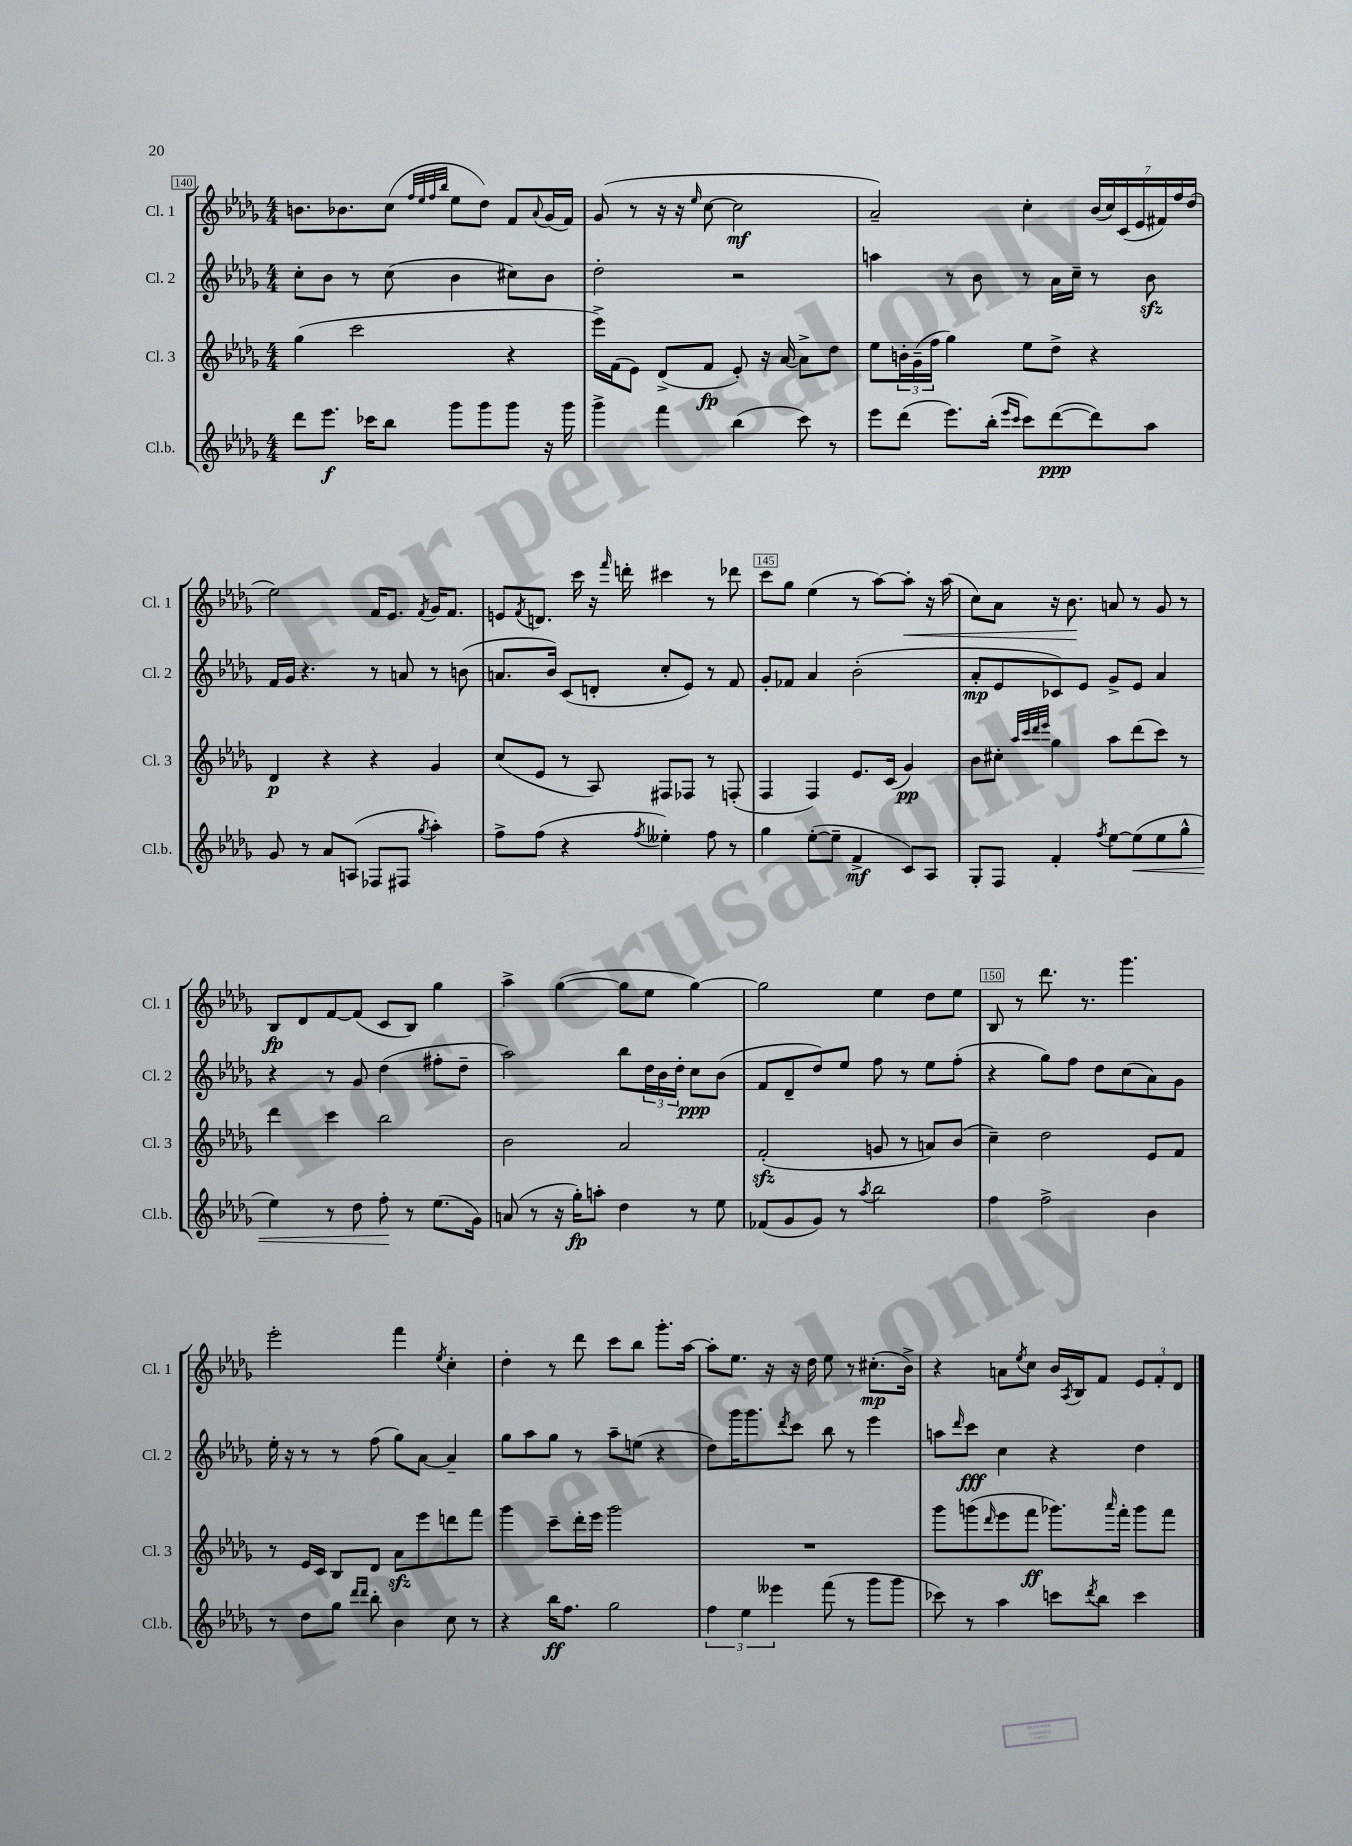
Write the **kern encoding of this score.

**kern	**kern	**kern	**kern
*staff4	*staff3	*staff2	*staff1
*clefG2	*clefG2	*clefG2	*clefG2
*k[b-e-a-d-g-]	*k[b-e-a-d-g-]	*k[b-e-a-d-g-]	*k[b-e-a-d-g-]
*M4/4	*M4/4	*M4/4	*M4/4
8ddd-\L	(4gg-\	8cc'\L	8.b\L
8.eee-\J	.	8b-\J	.
.	.	.	8.b-\
.	2ccc\	8r	.
16ccc-\LK	.	.	.
8bb-\J	.	(8cc\	(8cc\J
.	.	.	32qqff/LLL
.	.	.	32qqee-/
.	.	.	32qqff/
.	.	.	32qqbb-/JJJ
8ggg-\L	.	4b-\	8ee-\L
8ggg-\	.	.	8dd-\J)
8ggg-\J	4r	8cc#\L)	8f/L
.	.	.	8qqa-/
16r	.	8b-\J	(16g-/L
16ggg-\	.	.	16f/JJ)
=	=	=	=
4ggg-^\	16eee-^\LL)	2dd-'\	(8g-/
.	(16f\J	.	.
.	8e-\J)	.	8r
4fff\	(8d-^/L	.	16r
.	.	.	16r
.	.	.	16qqee-/
.	8f/J	.	[8cc\
(4bb-\	8e-'/)	2r	2cc\]
.	16r	.	.
.	[16a-/	.	.
8ccc\)	8a-^\]L	.	.
8r	8dd-\J	.	.
=	=	=	=
8eee-\L	8ee-\L	4aa\	2a-~/)
(8ddd-\J	24b'\L	.	.
.	(24g-~\	.	.
.	24ff\JJ	.	.
8.eee-\L)	4gg-\)	8r	.
.	.	8b-\	.
(16bb-'\Jk	.	.	.
16qqeee-/LL	.	.	.
16qqccc/JJ	.	.	.
8ccc\L)	8ee-\L	8r	4cc'\
([8ddd-\	8dd-^\J	16a-\LL	.
.	.	16cc~\JJ	.
8ddd-\])	4r	8r	(28b-/LL
.	.	.	28cc/)
.	.	.	(28c/
.	.	.	28e-/
8aa-\J	.	8b-\	.
.	.	.	28f#/)
.	.	.	28ff/
.	.	.	(28dd-/JJ
=	=	=	=
8g-/	4d-/	16f/LL	2ee-\)
.	.	16g-/JJ	.
8r	.	4.r	.
8a-/L	4r	.	.
(8A/J	.	.	.
8F-/L	4r	8r	16f/LK
.	.	.	8.e-/J
8F#/J	.	8a/	.
8qgg-/	.	.	8qf/
4aa-'\)	4g-/	8r	16g-/LK
.	.	.	8.f/J
.	.	(8b\	.
=	=	=	=
8ff^\L	(8cc/L	8.a/L	8e/L
.	.	.	8qf/
(8ff\J	8e-/J	.	8.d/J
.	.	16b-/Jk)	.
4r	8r	(8c/L	.
.	.	.	16ccc\
.	8A-/)	8d'/J	16r
.	.	.	16qqfff/
.	.	.	16ddd'\
8qff/	.	.	.
4ee--'\)	8F#/L	8cc'/L	4ccc#\
.	8F-/J	8e-/J)	.
8ff\	8r	8r	8r
8r	(8F'/	8f/	8ddd-\
=	=	=	=
4gg-\	4F/	8g-'/L	8ccc\L
.	.	8f-/J	8gg-\J
([8ee-'\L	4F/)	4a-/	(4ee-\
8ee-~\]J	.	.	.
4f^/	8.e-/L	(2b-'\	8r
.	.	.	[8aa-\L)
.	(16c/Jk	.	.
8c/L)	4g-/)	.	8aa-'\]J
8A-/J	.	.	16r
.	.	.	(16aa-\
=	=	=	=
8G-'/L	8b-\L	8a-'/L	8cc\L)
8F/J	8cc#'\J	8e-/	8a-\J
.	32qqaa-/LLL	.	.
.	32qqccc/	.	.
.	32qqddd-/	.	.
.	32qqeee-/JJJ	.	.
4f'/	4gg-\	8c-/)	16r
.	.	.	8.b-\
.	.	8e-/J	.
8qff/	.	.	.
[8ee-\L	8aa-\L	8g-^/L	8a/
(8ee-\]	(8ddd-\	8e-/J	8r
8ee-\	8ccc\J)	4a-/	8g-/
8gg-^^\J	8r	.	8r
=	=	=	=
4ee-\)	4ddd-\	4r	8B-/L
.	.	.	8d-/
8r	4ccc\	8r	[8f/
8dd-\	.	8g-/	(8f/]J
8ff'\	2bb-\	(4dd-\	8c/L
8r	.	.	8B-/J)
(8.ee-\L	.	8ff#'\L	4gg-\
.	.	8dd-~\J	.
16g-\Jk)	.	.	.
=	=	=	=
(8a/	2b-\	2aa-\)	4aa-^\
8r	.	.	.
16r	.	.	([4gg-\
16gg-'\LK)	.	.	.
8aa'\J	.	.	.
4dd-\	2a-/	8bb-\L	8gg-\]L
.	.	24dd-\L	8ee-\J
.	.	24b-\	.
.	.	24dd-'\JJ	.
8r	.	8cc\L	[4gg-\)
8ee-\	.	(8b-\J	.
=	=	=	=
(8f-/L	(2f'/	8f/L	2gg-\]
8g-/	.	8d-~/	.
8g-/J)	.	8dd-/)	.
8r	.	8ee-/J	.
8qaa-/	.	.	.
2bb-\	8g/	8ff\	4ee-\
.	8r	8r	.
.	8a/L)	8ee-\L	8dd-\L
.	(8b-/J	(8ff'\J	8ee-\J
=	=	=	=
4ff\	4cc~\)	4r	8B-/
.	.	.	8r
2ff^\	2dd-\	8gg-\L)	8.ddd-\
.	.	8ff\J	.
.	.	.	8.r
.	.	8dd-\L	.
.	.	(8cc\	4.ggg-\
4b-\	8e-/L	8a-\)	.
.	8f/J	8g-\J	.
=	=	=	=
8r	8r	16ee-'\	2eee-'\
.	.	16r	.
8dd-\L	16e-/LL	8r	.
.	16c/JJ	.	.
8gg-\J	8B-/L	8r	.
16qqddd-/LL	.	.	.
16qqddd-/JJ	.	.	.
8bb-'\	8d-/J	(8ff\	.
4b-\	8a-\L	8gg-\L)	4fff\
.	8eee-\	[8a-\J	.
.	.	.	8qee-/
8cc\	8ddd\	4a-~/]	4cc'\
8r	8fff\J	.	.
=	=	=	=
4r	4ggg-\	8gg-\L	4dd-'\
.	.	8aa-\	.
16bb-\LK	8ccc~\L	8gg-\J	8r
8.ff\J	.	.	.
.	16ddd-'\L	8r	8ddd-\
.	16eee-\JJ	.	.
2gg-\	2ggg-\	8aa-~\L	8ccc\L
.	.	(8ee\J	8bb-\J
.	.	4r	8.ggg-'\L
.	.	.	[16aa-\Jk
=	=	=	=
6ff\	1r	8dd-\L)	8aa-'\]L
.	.	16ggg-\K	8.ee-\J
6ee-\	.	.	.
.	.	8.ggg-\	.
.	.	.	16r
6eee--\	.	.	.
.	.	8qddd-/	.
.	.	8ccc\J	16r
.	.	.	16dd-\
(8fff\	.	8bb-\	8ee-\
8r	.	8r	8r
8ggg-\L	.	4eee-\	(8.cc#'\L
8ggg-\J	.	.	.
.	.	.	16b-^\Jk)
=	=	=	=
8ccc-\)	8ggg-\L	8aa\L	4r
.	.	16qqddd-/	.
8r	(8ggg\	8ccc\J	.
.	16qqddd-/	.	.
4aa-\	8eee-\	4cc\	8a\L
.	.	.	8qee-/
.	8fff\J	.	8cc\J
8ccc\L	8.ggg-\L)	4r	16b-/LL
.	.	.	8qA-/
.	.	.	16B-/J
8qddd-/	.	.	.
8bb-\J	.	.	8f/J
.	16qqaaa-/	.	.
.	16fff'\Jk	.	.
4ccc\	8ggg-\L	4dd-\	12e-/L
.	.	.	12f'/
.	8fff\J	.	.
.	.	.	12d-/J
==	==	==	==
*-	*-	*-	*-
